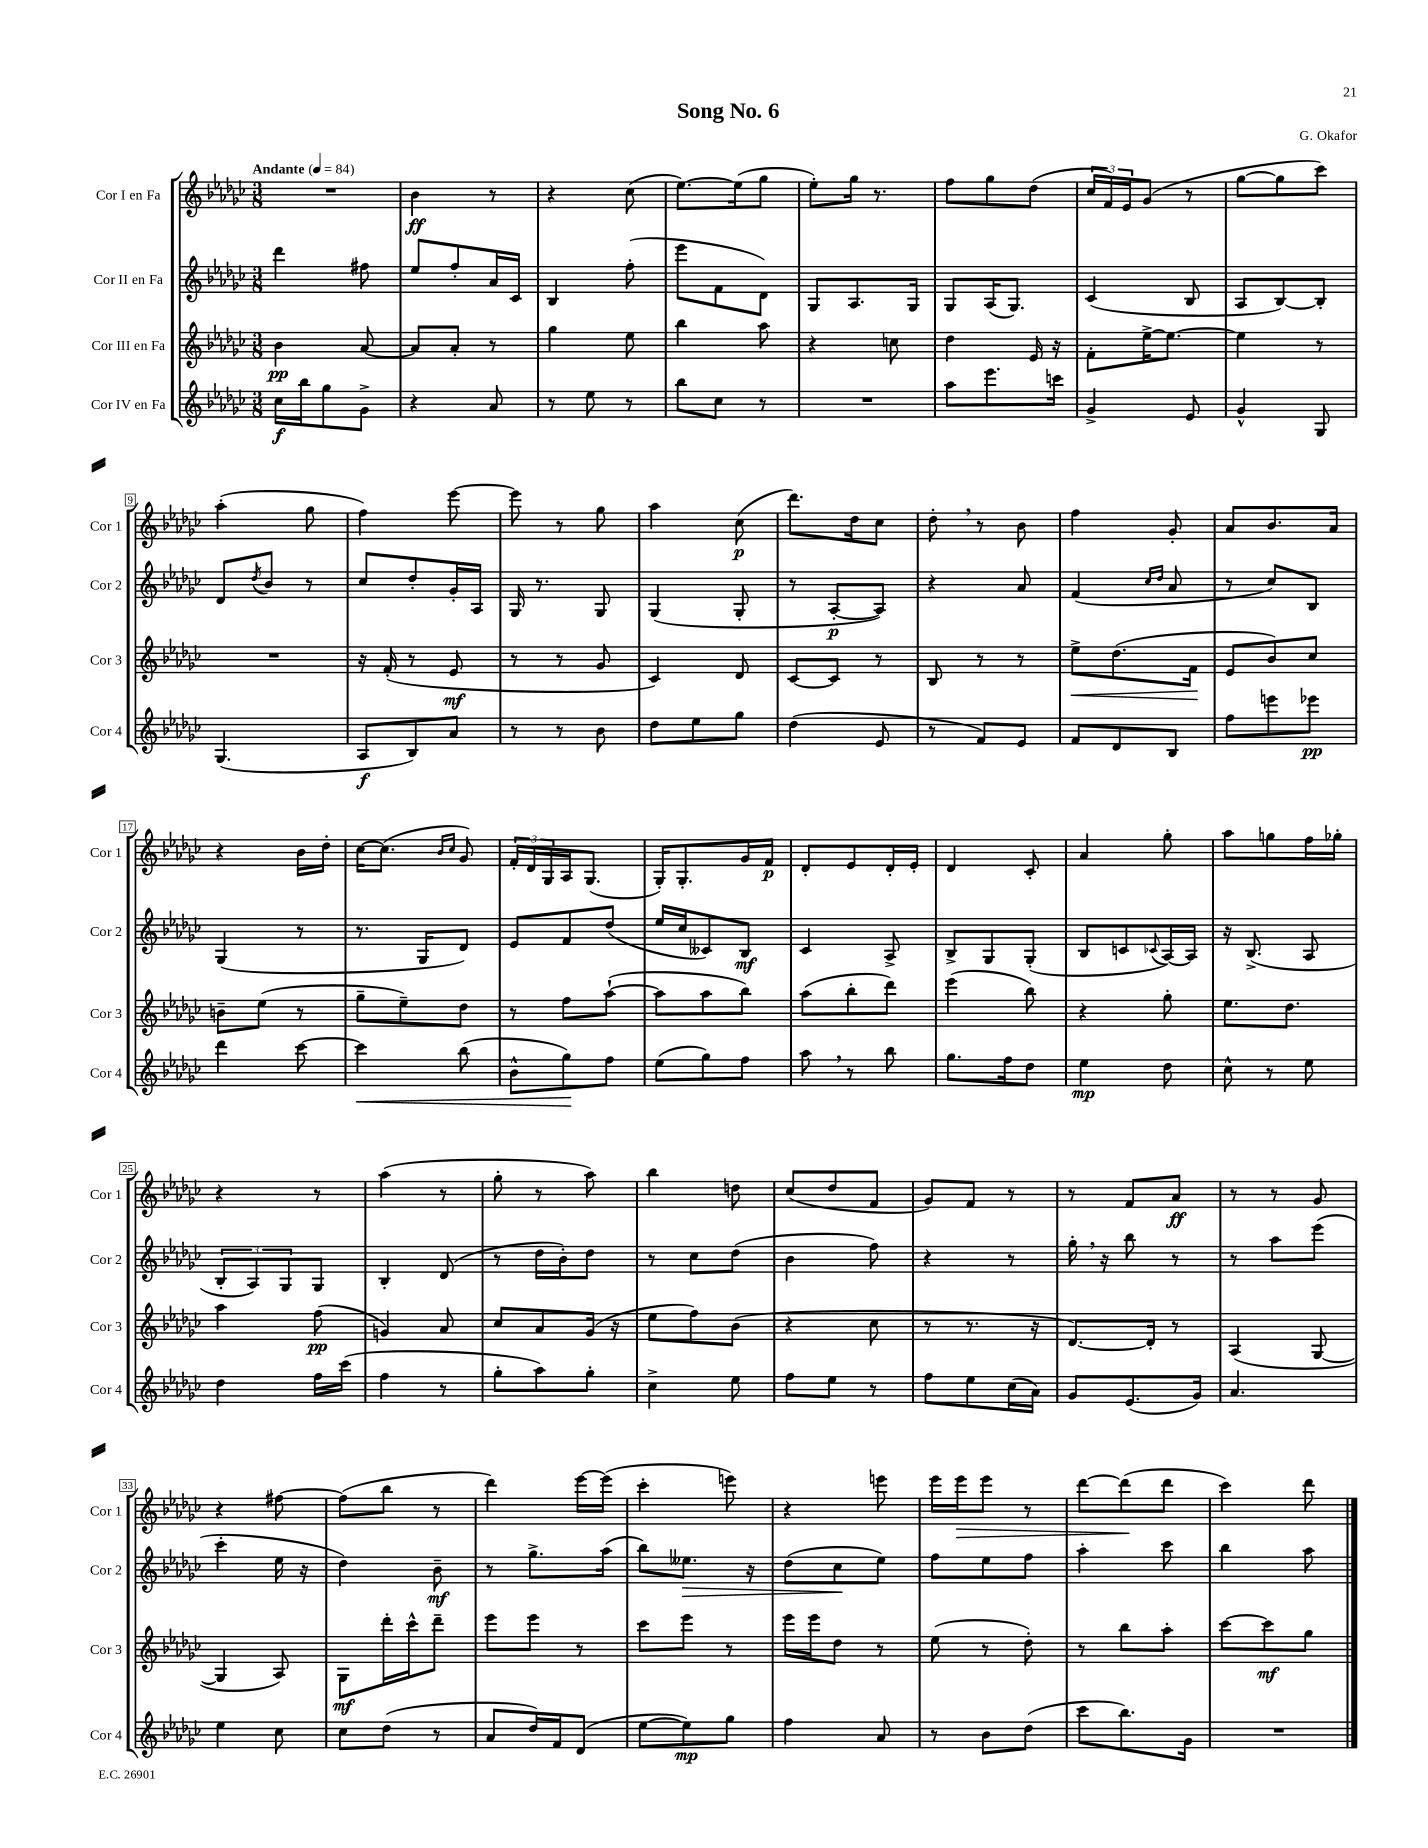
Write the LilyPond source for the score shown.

\header { title = "Song No. 6" composer = "G. Okafor" }
<<
\new StaffGroup <<
\new Staff = "s0" \with { instrumentName = "Cor I en Fa" shortInstrumentName = "Cor 1" } {
    \clef treble \key ges \major \numericTimeSignature \time 3/8 \tempo "Andante" 4 = 84
    R4. |
    bes'4\ff r8 |
    r4 ces''8( |
    ees''8.~) ees''16( ges''8 |
    ees''8-.) ges''16 r8. |
    f''8 ges''8 des''8( |
    \tuplet 3/2 { ces''16 f'16) ees'16 } ges'8( r8 |
    ges''8~ ges''8 ces'''8) |
    aes''4-.( ges''8 |
    f''4) ees'''8~ |
    ees'''8 r8 ges''8 |
    aes''4 ces''8\p( |
    des'''8.) des''16 ces''8 |
    des''8-. \breathe r8 bes'8 |
    f''4 ges'8-. |
    aes'8 bes'8. aes'16 |
    r4 bes'16 des''16-. |
    ces''16~ ces''8.( \grace { bes'16 ces''16 } ges'8) |
    \tuplet 3/2 { f'16-. des'16 ges16 } aes16 ges8.( |
    ges16-.) ges8.-. ges'16 f'16\p |
    des'8-. ees'8 des'16-. ees'16-. |
    des'4 ces'8-. |
    aes'4 ges''8-. |
    aes''8 g''8 f''16 ges''16-. |
    r4 r8 |
    aes''4( r8 |
    ges''8-. r8 aes''8) |
    bes''4 d''8 |
    ces''8( des''8 f'8 |
    ges'8) f'8 r8 |
    r8 f'8 aes'8\ff |
    r8 r8 ges'8 |
    r4 fis''8~ |
    fis''8( bes''8 r8 |
    des'''4) ees'''16~ ees'''16( |
    ces'''4-. e'''8) |
    r4 e'''8 |
    ees'''16 ees'''16\> ees'''8 r8 |
    des'''8~ des'''8\!( des'''8 |
    ces'''4) des'''8 \bar "|." |
}
\new Staff = "s1" \with { instrumentName = "Cor II en Fa" shortInstrumentName = "Cor 2" } {
    \clef treble \key ges \major \numericTimeSignature \time 3/8
    des'''4 fis''8 |
    ees''8 f''8-. aes'16 ces'16 |
    bes4 f''8-.( |
    ees'''8 f'8 des'8) |
    ges8 aes8. ges16 |
    ges8 aes16( ges8.) |
    ces'4( bes8 |
    aes8 bes8~) bes8-. |
    des'8 \acciaccatura { des''8 } bes'8 r8 |
    ces''8 des''8-. ges'16-. aes16 |
    ges16 r8. ges8 |
    ges4( ges8-. |
    r8 aes8~-.\p aes8) |
    r4 aes'8 |
    f'4( \grace { ces''16 des''16 } aes'8 |
    r8 ces''8) bes8 |
    ges4( r8 |
    r8. ges16 des'8) |
    ees'8 f'8 des''8( |
    ees''16 ces''16 ceses'8) bes8\mf |
    ces'4 aes8-> |
    bes8-> ges8 ges8-.( |
    bes8 c'8 \appoggiatura { ces'8 } aes16~) aes16 |
    r16 bes8.->( aes8 |
    \tuplet 3/2 { bes8-. aes8) ges8 } ges8 |
    bes4-. des'8( |
    r8 des''16 bes'16-.) des''8 |
    r8 ces''8 des''8( |
    bes'4 f''8) |
    r4 r8 |
    ges''16-. \breathe r16 bes''8 r8 |
    r8 aes''8 ees'''8( |
    ces'''4-. ees''16 r16 |
    des''4) bes'8--\mf |
    r8 ges''8.-> aes''16( |
    bes''8) eeses''8.\> r16 |
    des''8( ces''8\! ees''8) |
    f''8 ees''8 f''8 |
    aes''4-. ces'''8 |
    bes''4 aes''8 \bar "|." |
}
\new Staff = "s2" \with { instrumentName = "Cor III en Fa" shortInstrumentName = "Cor 3" } {
    \clef treble \key ges \major \numericTimeSignature \time 3/8
    bes'4\pp aes'8~ |
    aes'8 aes'8-. r8 |
    ges''4 ees''8 |
    bes''4 aes''8 |
    r4 c''8 |
    des''4 ees'16 r16 |
    f'8-. ees''16~-> ees''8.~ |
    ees''4 r8 |
    R4. |
    r16 f'16-.( r8 ees'8\mf |
    r8 r8 ges'8 |
    ces'4) des'8 |
    ces'8~ ces'8 r8 |
    bes8 r8 r8 |
    ees''8->\< des''8.( f'16\! |
    ees'8 bes'8) ces''8 |
    b'8-- ees''8( r8 |
    ges''8-- ees''8--) des''8 |
    r8 f''8 aes''8~-!( |
    aes''8 aes''8 bes''8) |
    aes''8( bes''8-. des'''8) |
    ees'''4( bes''8) |
    r4 ges''8-. |
    ees''8. des''8. |
    aes''4 f''8\pp( |
    g'4) aes'8 |
    ces''8 aes'8 ges'16( r16 |
    ees''8 f''8) bes'8( |
    r4 ces''8 |
    r8 r8. r16 |
    des'8.~) des'16-. r8 |
    aes4( ges8~ |
    ges4 aes8) |
    ges8\mf des'''16-. ces'''16-^ des'''8-- |
    ees'''8 ees'''8 r8 |
    ces'''8 ees'''8 r8 |
    ees'''16 ees'''16 des''8 r8 |
    ees''8( r8 des''8-.) |
    r8 bes''8 aes''8-. |
    ces'''8~ ces'''8\mf ges''8 \bar "|." |
}
\new Staff = "s3" \with { instrumentName = "Cor IV en Fa" shortInstrumentName = "Cor 4" } {
    \clef treble \key ges \major \numericTimeSignature \time 3/8
    ces''16\f bes''16 ges''8 ges'8-> |
    r4 aes'8 |
    r8 ees''8 r8 |
    bes''8 ces''8 r8 |
    R4. |
    aes''8 ees'''8. c'''16 |
    ges'4-> ees'8 |
    ges'4-^ ges8 |
    ges4.( |
    aes8\f bes8) aes'8 |
    r8 r8 bes'8 |
    des''8 ees''8 ges''8 |
    des''4( ees'8 |
    r8 f'8) ees'8 |
    f'8 des'8 bes8 |
    f''8 e'''8 ees'''8\pp |
    des'''4 ces'''8~ |
    ces'''4\< bes''8( |
    bes'8-^ ges''8\!) f''8 |
    ees''8( ges''8) f''8 |
    aes''8 \breathe r8 bes''8 |
    ges''8. f''16 des''8 |
    ees''4\mp des''8 |
    ces''8-^ r8 ees''8 |
    des''4 f''16 ces'''16( |
    f''4 r8 |
    ges''8-. aes''8) ges''8-. |
    ces''4-> ees''8 |
    f''8 ees''8 r8 |
    f''8 ees''8 ces''16( aes'16) |
    ges'8 ees'8.( ges'16) |
    aes'4. |
    ees''4 ces''8 |
    ces''8 des''8( r8 |
    aes'8 des''16) f'16 des'8( |
    ees''8~ ees''8\mp) ges''8 |
    f''4 aes'8 |
    r8 bes'8 des''8( |
    ces'''8 bes''8.) ges'16 |
    R4. \bar "|." |
}
>>
>>
\layout { \context { \Score \override BarNumber.stencil = #(make-stencil-boxer 0.1 0.3 ly:text-interface::print) } }
